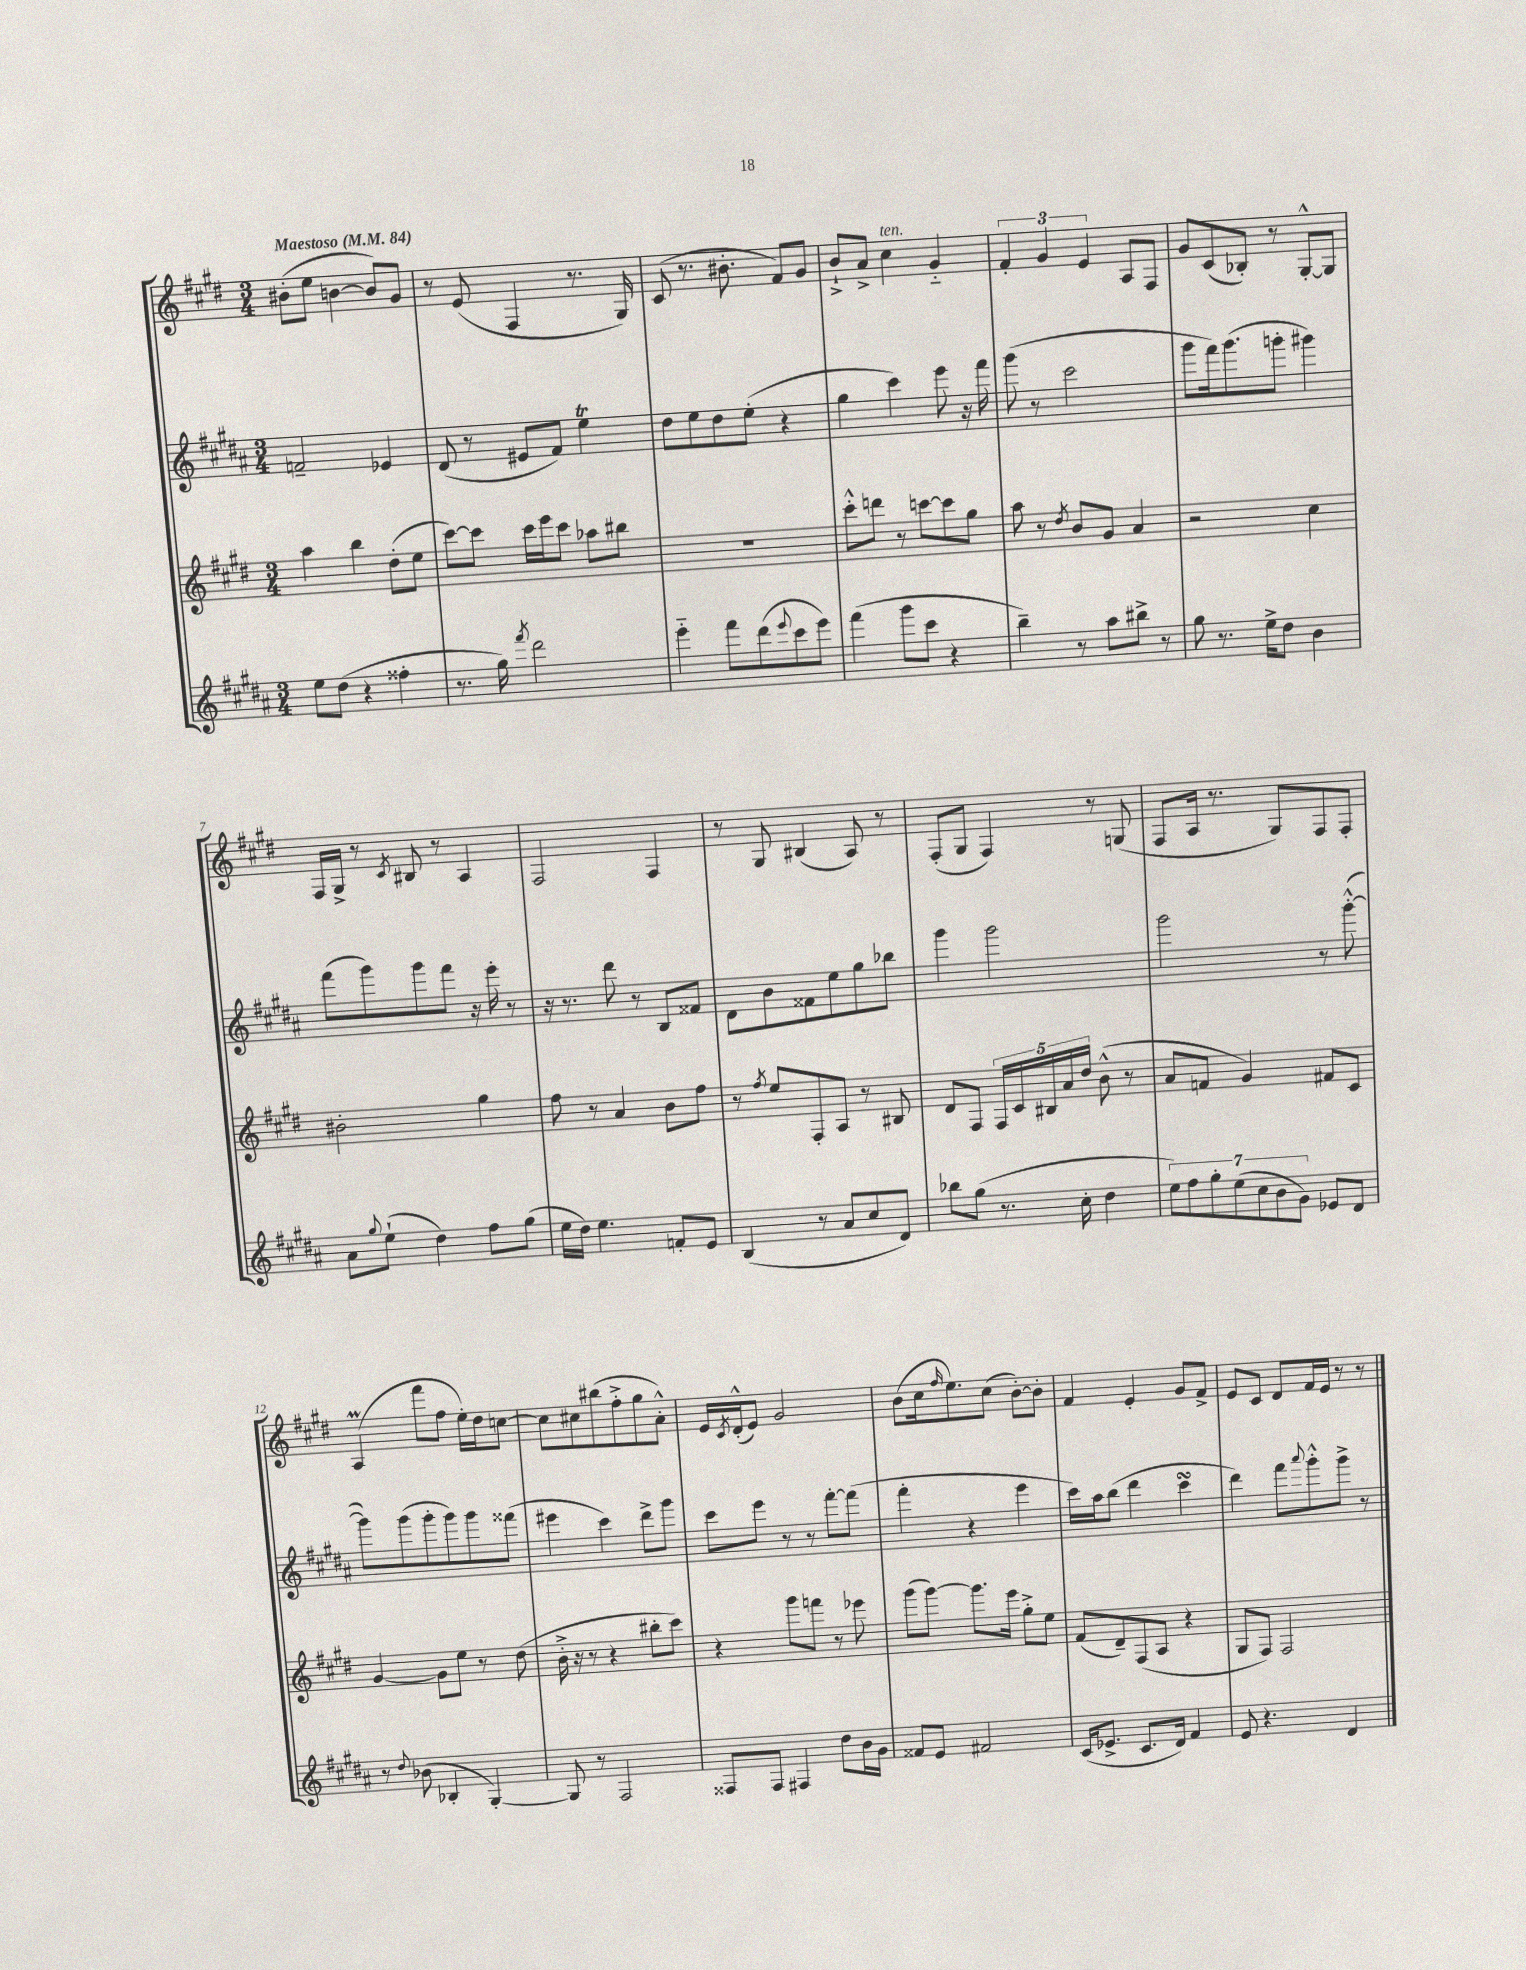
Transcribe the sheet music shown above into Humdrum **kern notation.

**kern	**kern	**kern	**kern
*part4	*part3	*part2	*part1
*staff4	*staff3	*staff2	*staff1
*clefG2	*clefG2	*clefG2	*clefG2
*k[f#c#g#d#a#]	*k[f#c#g#d#]	*k[f#c#g#d#a#]	*k[f#c#g#d#]
*M3/4	*M3/4	*M3/4	*M3/4
*MM84	*MM84	*MM84	*MM84
=1	=1	=1	=1
!	!	!	!LO:TX:a:B:t=Maestoso
8ee\L	4aa\	2fn~/	(8b#X'\L
(8dd#\J	.	.	8ee\J
4r	4bb\	.	[4bn\
4ff##X'\	(8dd#'\L	4e-X/	8b/L])
.	8ee\J	.	8g#/J
=2	=2	=2	=2
8.r	[8ccc#\L)	(8d#/	8r
.	8ccc#\J]	8r	(8e/
16gg#\)	.	.	.
8qfff#/	.	.	.
2ddd#\	16ccc#\LL	8e#X/L	4F#/
.	16eee\J	.	.
.	8ccc#\J	8f#/J)	.
.	8aa-X\L	4eeT\	8.r
.	8bb#X\J	.	.
.	.	.	16G#/)
=3	=3	=3	=3
4eee\	2.r	8dd#\L	(8c#/
.	.	8ee\	8.r
8fff#\L	.	8dd#\	.
.	.	.	8.b#X'\
(8ddd#\	.	(8ee'\J	.
8qqeee/	.	.	.
8ccc#\	.	4r	8f#/L)
8eee\J)	.	.	8g#/J
=4	=4	=4	=4
(4fff#\	8ccc#'^^\L	4gg#\	8b`^/L
.	8dddn\J	.	8a^/J
!	!	!	!LO:TX:a:i:t=ten.
8ggg#\L	8r	4ccc#\)	4cc#\
8ccc#\J	[8cccn\L	.	.
4r	8ccc\]	8eee\	4g#/
.	8gg#\J	16r	.
.	.	16fff#\	.
=5	=5	=5	=5
4bb~\)	8aa\	(8ggg#\	6f#'/
.	8r	8r	.
.	.	.	6g#/
.	8qdd#/	.	.
8r	8b/L	2ccc#\	.
.	.	.	6e/
8aa#\L	8g#/J	.	.
8bb#X^\J	4a/	.	8A/L
8r	.	.	8F#/J
=6	=6	=6	=6
8gg#\	2r	8ggg#\L	8g#/L
8.r	.	16fff#\k)	(8c#/
.	.	(8.ggg#\	.
.	.	.	8B-X'/J)
16ee^\KL	.	.	.
8dd#\J	.	8gggn'\J	8r
4b\	4cc#\	4ggg#X\)	[8G#'^^/L
.	.	.	8G#/J]
!!LO:LB:g=z
=7	=7	=7	=7
8a#\L	2b#X'\	(8fff#\L	16F#/LL
.	.	.	16G#^/JJ
8qqgg#/	.	.	.
(8ee`\J	.	8ggg#\)	8r
.	.	.	8qc#/
4dd#\)	.	8ggg#\	8B#X/
.	.	8fff#\J	8r
8ff#\L	4gg#\	16r	4A/
.	.	16eee'\	.
(8gg#\J	.	8r	.
=8	=8	=8	=8
16ee\LL	8ff#\	16r	2F#/
16dd#\JJ)	.	8.r	.
4.ee\	8r	.	.
.	4a/	8ddd#\	.
.	.	8r	.
8fn'/L	8b\L	8B/L	4F#/
8e/J	8ff#\J	8f##X/J	.
=9	=9	=9	=9
(4B/	8r	8d#\L	8r
.	8qff#/	.	.
.	8ee/L	8b\	8G#/
8r	8F#'/	8f##X\	(4B#X/
8a#/L	8A/J	8ee\	.
8cc#/	8r	8gg#\	8A/)
8d#/J)	8B#X/	8bb-X\J	8r
=10	=10	=10	=10
8bb-X\L	8d#/L	4ggg#\	(8F#'/L
(8gg#\J	8F#/J	.	8G#/J
8.r	20F#/LL	2ggg#\	4F#/)
.	20c#/	.	.
.	20B#X/	.	.
.	20a/	.	.
16cc#'\	.	.	.
.	20dd#/JJ	.	.
4dd#\	(8b^^\	.	8r
.	8r	.	(8Gn/
=11	=11	=11	=11
14ee\L)	8a/L	2ggg#\	8F#/L
14ff#\	.	.	.
.	8fn/J	.	16A/Jk
14gg#'\	.	.	.
.	.	.	8.r
(14ee\	.	.	.
.	4g#/)	.	.
14cc#\	.	.	.
14b\	.	.	.
.	.	.	8G#/L)
14g#\J)	.	.	.
8e-X/L	8f#X/L	8r	8F#/
8d#/J	8c#/J	([8ggg#'^^\	8F#'/J
!!LO:LB:g=z
=12	=12	=12	=12
8r	[4g#/	8ggg#\L])	(4AM/
8qqdd#/	.	.	.
(8b-X\	.	(8ggg#\	.
4B-X'/	8g#\L]	8ggg#'\	8fff#\L
.	8ee\J	8ggg#\)	8ff#\J
[4G#'/)	8r	8ggg#\	16ee'\LL)
.	.	.	16dd#\J
.	(8dd#\	(8fff##X\J	[8ccn\J
=13	=13	=13	=13
8G#/]	16b'^\	4eee#X\	8cc\L]
.	16r	.	.
8r	8r	.	8cc#X\
2F#/	4r	4ccc#\)	(8bb#X\
.	.	.	8ff#'^\
.	8bb#X'\L	8ddd#^\L	8gg#\
.	8ccc#\J)	8ggg#\J	8a'^^\J)
=14	=14	=14	=14
8F##X/L	4r	8ccc#\L	16e/LL
.	.	.	8qc#/
.	.	.	(16d#'^^/J
8F##/J	.	8eee\J	8e/J)
4F#X/	8ggg#\L	8r	2g#/
.	8fffn\J	8r	.
8dd#\L	8r	[8fff#'\L	.
16b\L	8eee-X\	(8fff#\J]	.
16g#\JJ	.	.	.
=15	=15	=15	=15
8f##X/L	(8ggg#\L	4fff#'\	(8b\L
8e/J	[8ggg#\J)	.	16cc#\k
.	.	.	16qqff#/
.	.	.	8.ee\)
2f#X/	8.ggg#\L]	4r	.
.	.	.	(8cc#\J
.	16eee\Jk	.	.
.	8gg#'^\L	4eee\	[8b'\L)
.	8ee\J	.	8b'\J]
=16	=16	=16	=16
(16c#/KL	(8f#/L	16ccc#\LL)	4f#/
8.e-X^/J	.	16aa#\J	.
.	8d#~/)	(8bb\J	.
8.c#/L	(8F#/	4ddd#\	4e'/
.	8A/J	.	.
16d#/Jk)	.	.	.
4f#/	4r	4ccc#sSSS\	8g#/L
.	.	.	8f#^/J
=17	=17	=17	=17
8e/	8G#/L	4ddd#\)	8e/L
4.r	8F#/J)	.	8c#/J
.	2F#/	8fff#\L	8d#/L
.	.	8qqaaa#/	.
.	.	8ggg#'^^\	16f#/L
.	.	.	16e/JJ
4d#/	.	8ggg#^\J	8r
.	.	8r	8r
==	==	==	==
*-	*-	*-	*-
